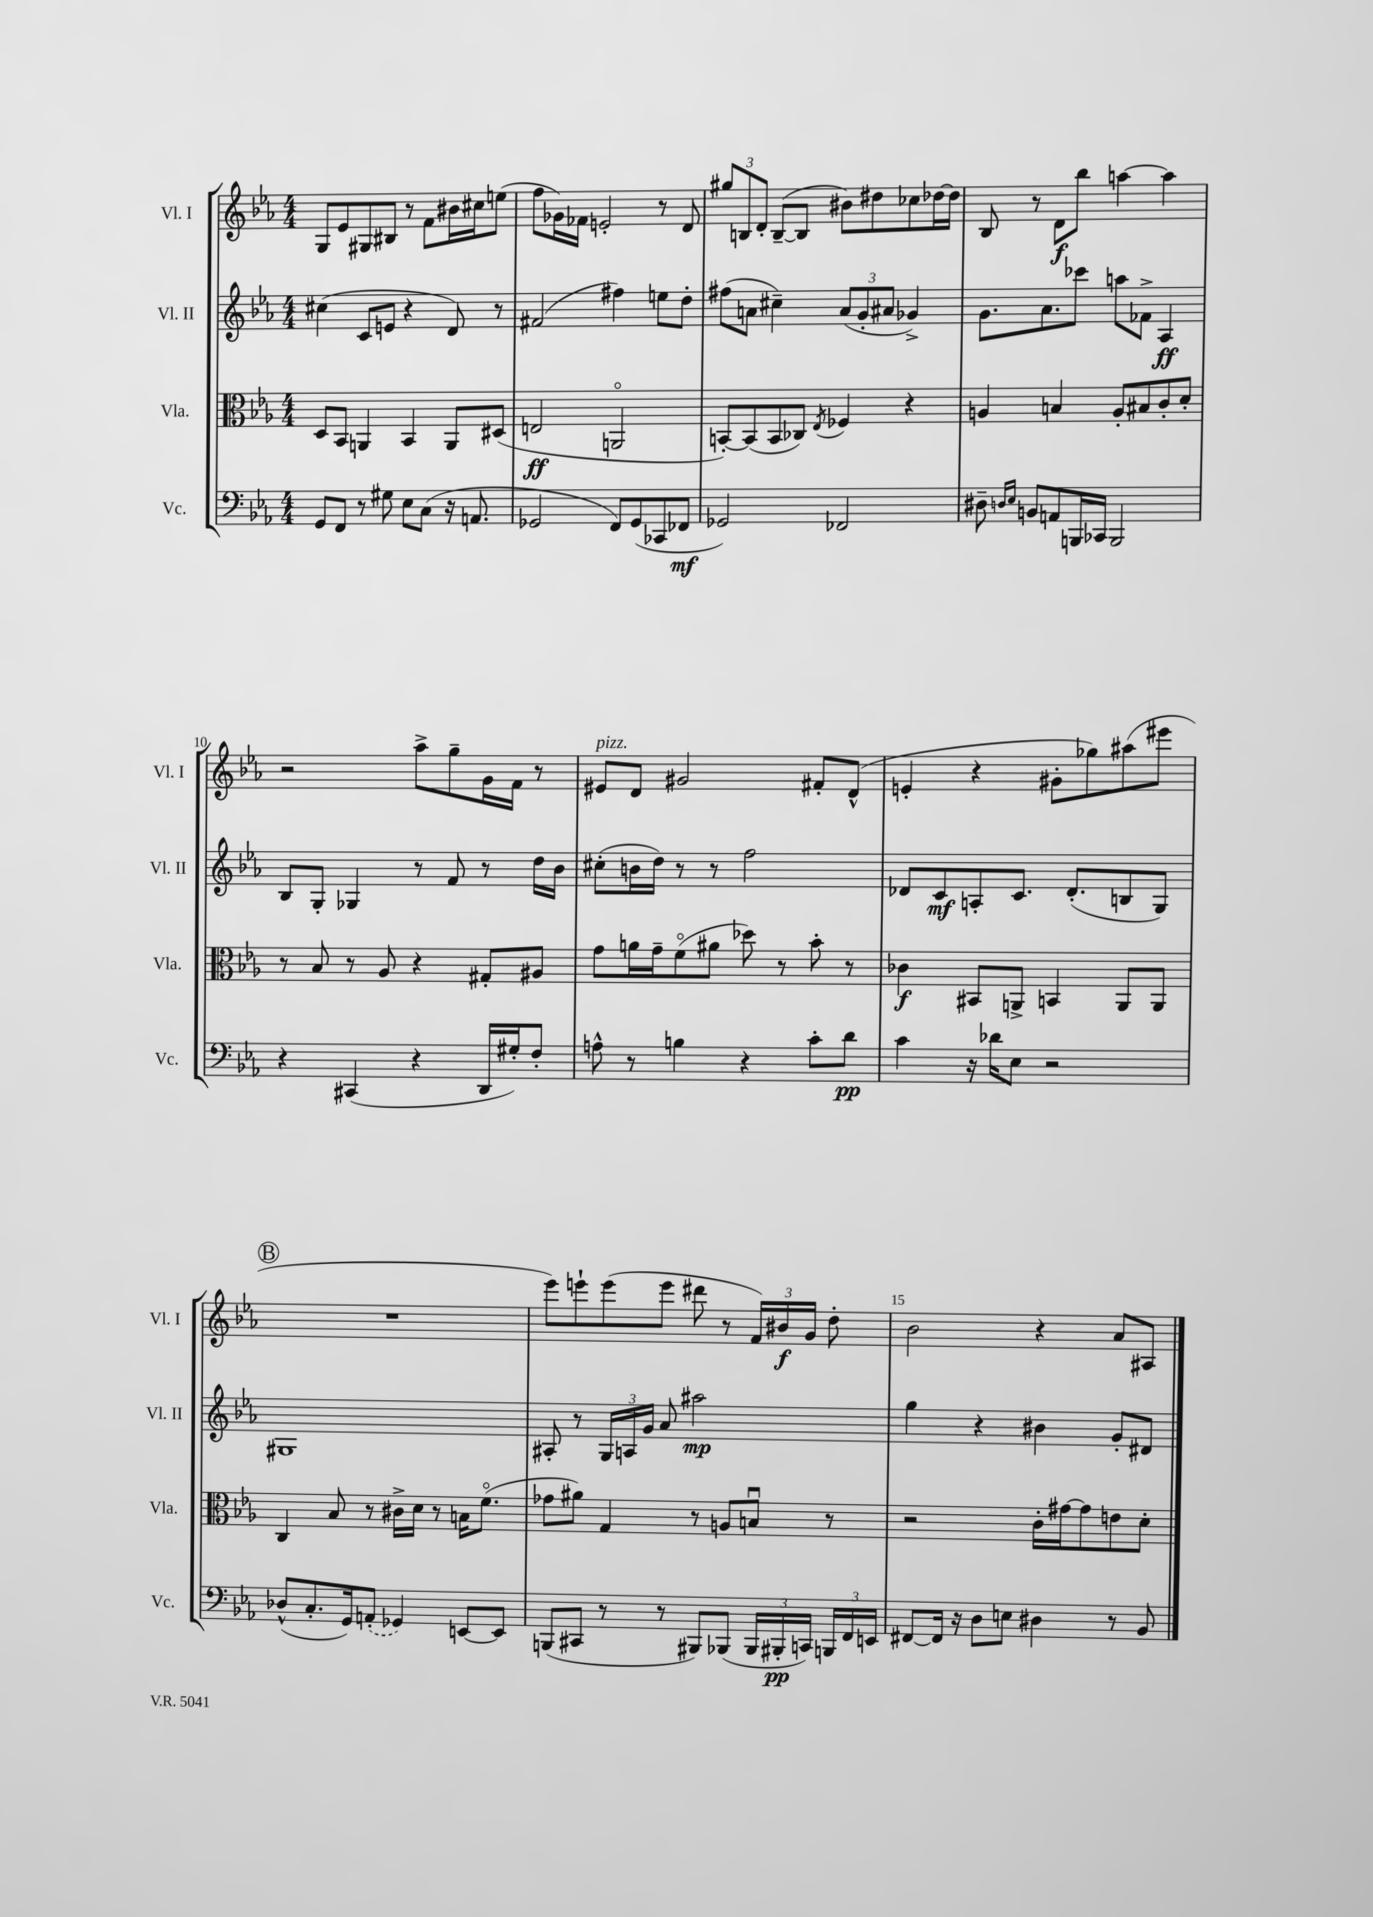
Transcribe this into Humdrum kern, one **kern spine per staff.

**kern	**kern	**kern	**kern
*staff4	*staff3	*staff2	*staff1
*clefF4	*clefC3	*clefG2	*clefG2
*k[b-e-a-]	*k[b-e-a-]	*k[b-e-a-]	*k[b-e-a-]
*M4/4	*M4/4	*M4/4	*M4/4
8GG	8D	(4cc#	8G
8FF	8BB-	.	8e-
8r	4AA	8c	8G#
8G#	.	8e	8B#
8E-	4BB-	4r	8r
(8C	.	.	8f
16r	8AA	8d)	16b#
8.AA	.	.	16cc#
.	(8D#	8r	(8ee
=	=	=	=
2GG-	2E	(2f#	8ff
.	.	.	16g-)
.	.	.	16f-
.	.	.	2e'
8FF)	2AAo	4ff#)	.
(8GG-	.	.	.
8CC-	.	8ee	8r
8FF-	.	8dd'	8d
=	=	=	=
2GG-)	[8BB')	(8ff#	12gg#
.	.	.	12B
.	(8BB]	8a	.
.	.	.	12d'
.	8BB	4cc#~)	([8B~
.	8C-)	.	8B]
.	8qE-	.	.
2FF-	4F-	(12a	8b#)
.	.	12g'	.
.	.	.	8dd#
.	.	12a#	.
.	4r	4g-^)	8cc-
.	.	.	[16dd-
.	.	.	16dd-]
=	=	=	=
8D#~	4A	8.g	8B-
16qqD	.	.	.
16qqE-	.	.	.
8BB	.	.	8r
.	.	8.a-	.
8AA	4B	.	8d
16BBB	.	8ccc-	8bb-
16CC-	.	.	.
2BBB	8A'	8aa	[4aa
.	8B#	8f-^	.
.	8c'	4A-	4aa]
.	8d'	.	.
=	=	=	=
4r	8r	8B-	2r
.	8B-	8G'	.
(4CC#	8r	4G-	.
.	8A-	.	.
4r	4r	8r	8aa-^
.	.	8f	8gg~
16DD	8G#'	8r	16g
16G#')	.	.	16f
8F'	8A#	16dd	8r
.	.	16b-	.
=	=	=	=
8A^^	8g	(8cc#'	8e#
8r	16a	16b	8d
.	16g~	16dd)	.
4B	(8fo	8r	2g#
.	8a#	8r	.
4r	8dd-)	2ff	.
.	8r	.	.
8c'	8b-'	.	8f#'
8d	8r	.	(8d^^
=	=	=	=
4c	4c-	8d-	4e'
.	.	8c	.
16r	8BB#	8A'	4r
16d-	.	.	.
8E-	8AA^	8.c	.
2r	4BB	.	8g#'
.	.	(8.d-'	.
.	.	.	8gg-)
.	8AA	8B	(8aa#
.	8AA	8G)	8eee#
=	=	=	=
(8D-^^	4C	1G#	1r
8.C'	.	.	.
.	8B-	.	.
16GG)	.	.	.
(8AA'	8r	.	.
4GG-)	16c#^	.	.
.	16d	.	.
.	8r	.	.
[8EE	16B	.	.
.	(8.fo	.	.
8EE]	.	.	.
=	=	=	=
(8BBB	8g-	8A#'	8eee-)
8CC#	8a#)	8r	8eee`
8r	4G	24G	(8eee
.	.	24A	.
.	.	24g	.
8r	.	8a-	8eee
8BBB#)	8r	2aa#	8ddd#
(8BBB-	8A	.	8r
24BBB-	8Bu	.	24f)
24BBB#'	.	.	24b#
24CC)	.	.	24g
24BBB	8r	.	8dd'
24FF	.	.	.
24EE	.	.	.
=	=	=	=
[8FF#	2r	4gg	2b-
16FF#]	.	.	.
16r	.	.	.
8D	.	4r	.
8E	.	.	.
4D#	16c'	4b#	4r
.	[16g#	.	.
.	8g#]	.	.
8r	8e	8g'	8a-
8BB-	8d'	8d#	8A#
==	==	==	==
*-	*-	*-	*-
